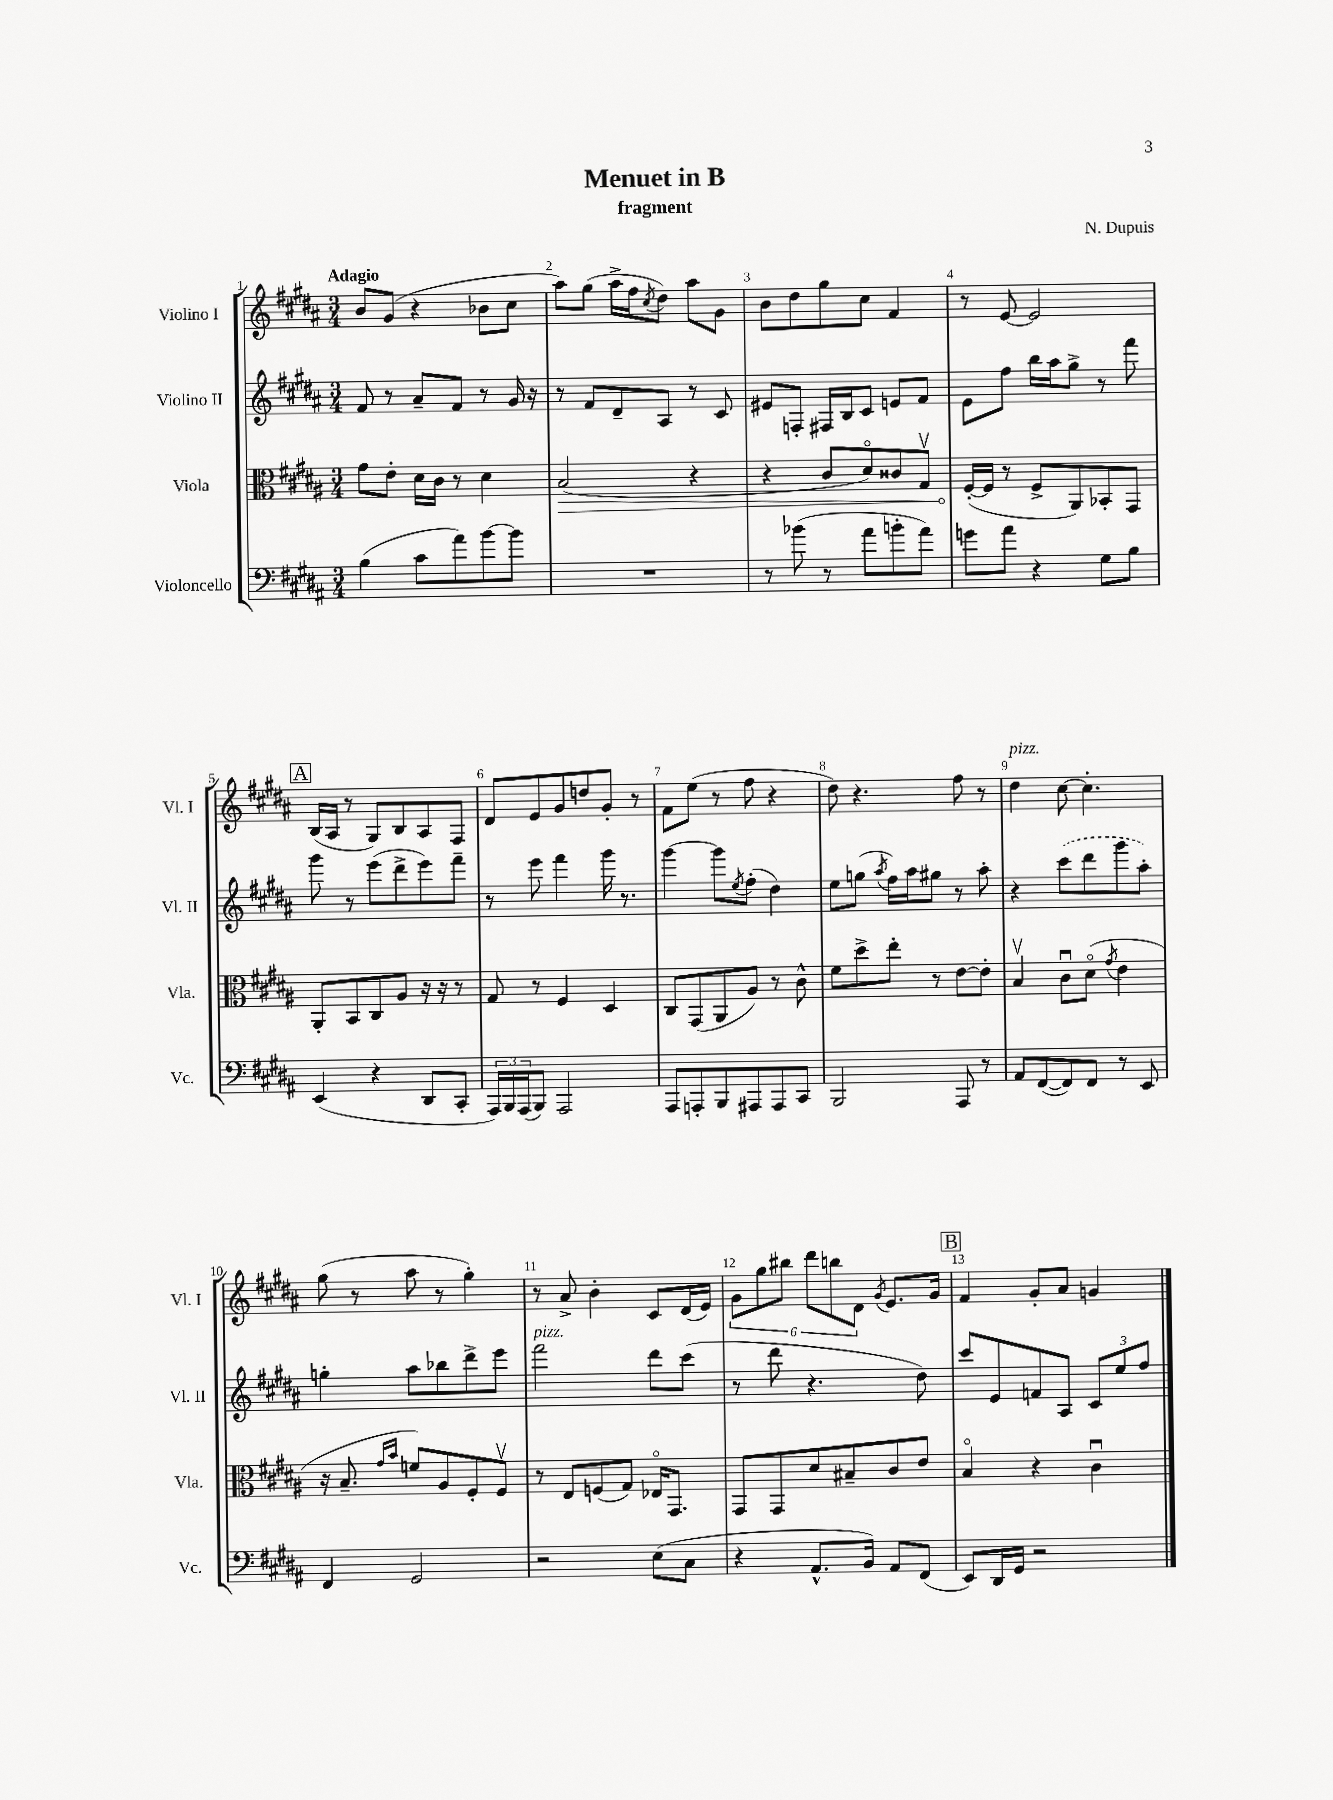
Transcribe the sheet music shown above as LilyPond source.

\header { title = "Menuet in B" composer = "N. Dupuis" subtitle = "fragment" }
<<
\new StaffGroup <<
\new Staff = "s0" \with { instrumentName = "Violino I" shortInstrumentName = "Vl. I" } {
    \clef treble \key b \major \numericTimeSignature \time 3/4 \tempo "Adagio"
    b'8 gis'8( r4 bes'8 cis''8 |
    ais''8) gis''8( ais''16-> fis''16 \acciaccatura { cis''8 } dis''8) ais''8 gis'8 |
    b'8 dis''8 gis''8 cis''8 fis'4 |
    r8 e'8~ e'2 |
    \mark \markup { \box "A" } b16( ais16 r8 gis8) b8 ais8 fis8 |
    dis'8 e'8 gis'8 d''8 gis'8-. r8 |
    fis'8 e''8( r8 fis''8 r4 |
    dis''8) r4. fis''8 r8 |
    dis''4^\markup { \italic "pizz." } cis''8~ cis''4.-. |
    gis''8( r8 ais''8 r8 gis''4-.) |
    r8 ais'8-> b'4-. cis'8 dis'16( e'16) |
    \tuplet 6/4 { gis'8 gis''8 bis''8 dis'''8 b''8 dis'8 } \acciaccatura { gis'8 } e'8. gis'16 |
    \mark \markup { \box "B" } fis'4 gis'8-. ais'8 g'4 \bar "|." |
}
\new Staff = "s1" \with { instrumentName = "Violino II" shortInstrumentName = "Vl. II" } {
    \clef treble \key b \major \numericTimeSignature \time 3/4
    fis'8 r8 ais'8-- fis'8 r8 gis'16 r16 |
    r8 fis'8 dis'8-- ais8 r8 cis'8 |
    eis'8 f8-. fis16 b16 cis'8 e'8 fis'8 |
    e'8 fis''8 b''16 ais''16 gis''8-> r8 fis'''8 |
    \mark \markup { \box "A" } gis'''8 r8 e'''8( dis'''8-> e'''8) fis'''8-- |
    r8 e'''8 fis'''4 gis'''16 r8. |
    gis'''4~ gis'''8 \acciaccatura { e''8 } fis''8-.( dis''4) |
    e''8 g''8( \acciaccatura { ais''8 } fis''16) ais''16 gis''8 r8 ais''8-. |
    r4 \once \slurDashed cis'''8( dis'''8 gis'''8 ais''8-.) |
    g''4-. ais''8 bes''8 dis'''8-> e'''8 |
    fis'''2^\markup { \italic "pizz." } dis'''8 cis'''8( |
    r8 dis'''8 r4. dis''8) |
    \mark \markup { \box "B" } cis'''8 e'8 f'8 ais8 \tuplet 3/2 { cis'8 e''8 fis''8 } \bar "|." |
}
\new Staff = "s2" \with { instrumentName = "Viola" shortInstrumentName = "Vla." } {
    \clef alto \key b \major \numericTimeSignature \time 3/4
    gis'8 e'8-. dis'16 cis'16 r8 dis'4 |
    \once \override Hairpin.circled-tip = ##t b2\>( r4 |
    r4 cis'8 dis'8\flageolet) cisis'8 gis8\upbow |
    fis16~-.\!( fis16 r8 fis8-> ais,8) bes,8-. gis,8 |
    \mark \markup { \box "A" } ais,8-. b,8 cis8 ais8 r16 r16 r8 |
    gis8 r8 fis4 dis4 |
    cis8 gis,8( ais,8 ais8) r8 cis'8-^ |
    fis'8 dis''8-> e''8-. r8 e'8~ e'8-. |
    b4\upbow cis'8\downbow dis'8\flageolet( \acciaccatura { gis'8 } e'4 |
    r16 b8.-- \grace { gis'16 b'16 } f'8) ais8 fis8-. fis8\upbow |
    r8 e8 f8( gis8) ees16\flageolet gis,8. |
    gis,8 gis,8 dis'8 bis8-- cis'8 e'8 |
    \mark \markup { \box "B" } b4\flageolet r4 cis'4\downbow \bar "|." |
}
\new Staff = "s3" \with { instrumentName = "Violoncello" shortInstrumentName = "Vc." } {
    \clef bass \key b \major \numericTimeSignature \time 3/4
    b4( cis'8 ais'8) b'8~ b'8 |
    R2. |
    r8 bes'8( r8 ais'8 b'8-. ais'8) |
    g'8 ais'8 r4 gis8 b8 |
    \mark \markup { \box "A" } e,4( r4 dis,8 cis,8-. |
    \tuplet 3/2 { ais,,16) b,,16 ais,,16( } b,,8) ais,,2 |
    ais,,8 a,,8-. b,,8 ais,,8 ais,,8 cis,8 |
    b,,2 ais,,8 r8 |
    ais,8 fis,8~( fis,8) fis,8 r8 e,8 |
    fis,4 gis,2 |
    r2 e8( cis8 |
    r4 ais,8.-^ b,16) ais,8 fis,8( |
    \mark \markup { \box "B" } e,8) dis,16 gis,16 r2 \bar "|." |
}
>>
>>
\layout { \context { \Score \override BarNumber.break-visibility = ##(#f #t #t) barNumberVisibility = #all-bar-numbers-visible } }
